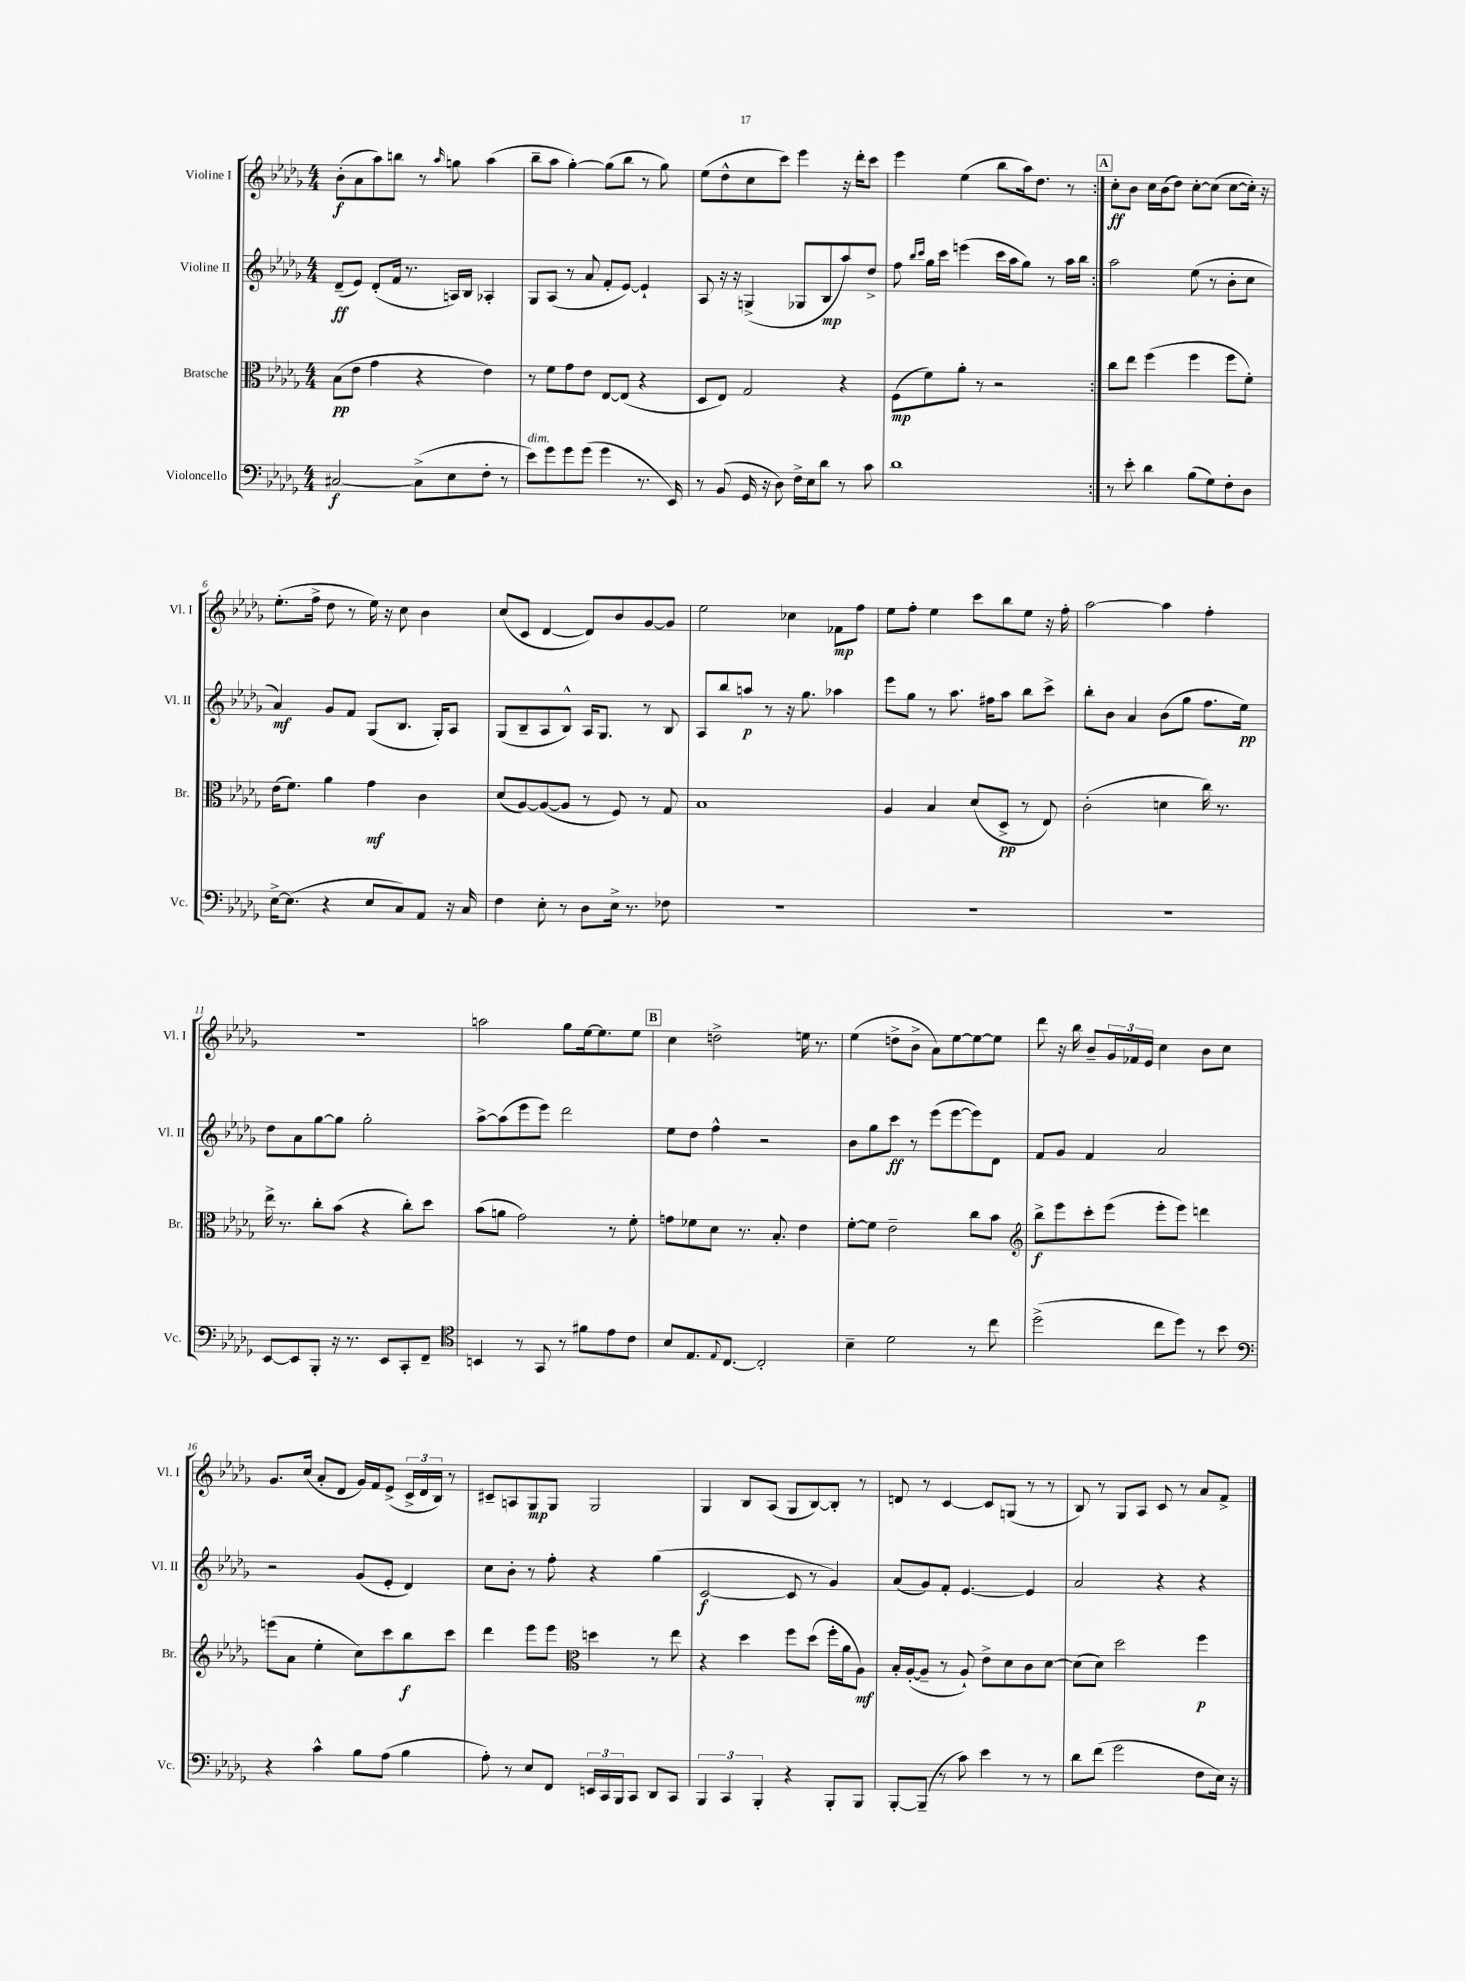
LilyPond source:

<<
\new StaffGroup <<
\new Staff = "s0" \with { instrumentName = "Violine I" shortInstrumentName = "Vl. I" } {
    \clef treble \key des \major \numericTimeSignature \time 4/4
    \repeat volta 2 { bes'8-.\f( aes'8 aes''8) b''8 r8 \grace { aes''16 } g''8 aes''4( |
    bes''8-- aes''8 ges''4~-.) ges''8( bes''8 r8 ges''8) |
    ees''8( des''8-^ c''8 c'''8) ees'''4 r16 des'''16-. c'''8 |
    ees'''4 ees''4( bes''8 aes''16) des''8. r8 | }
    \mark \markup { \box "A" } c''8-.\ff bes'8 c''16 bes'16( des''8) c''8~-. c''8( c''8~ c''16-.) r16 |
    ees''8.-.( f''16-> des''8 r8 ees''16) r16 c''8 bes'4 |
    c''8( c'8 des'4~ des'8) bes'8 ges'8~ ges'8 |
    ees''2 ces''4 fes'8\mp f''8 |
    ees''8 f''8-. ees''4 c'''8 bes''8 ees''8 r16 f''16-. |
    aes''2~ aes''4 f''4-. |
    r1 |
    a''2 ges''8 ees''16~ ees''8. ees''8 |
    \mark \markup { \box "B" } c''4 d''2-> e''16 r8. |
    ees''4( d''8-> bes'8-> aes'8) ees''8~ ees''8~ ees''8 |
    des'''8 r16 bes''16 bes'8-- \tuplet 3/2 { ges'16 fes'16 ees'16 } c''4 bes'8 c''8 |
    ges'8. c''16( aes'8-. des'8 ges'16) f'16 ees'8->( \tuplet 3/2 { c'16-> des'16 bes16) } r8 |
    cis'8-- a8 ges8\mp ges8 ges2 |
    ges4 bes8 aes8( ges8 bes8~) bes8-. r8 |
    d'8 r8 c'4~ c'8 g8( r8 r8 |
    bes8) r8 ges8 aes8 c'8 r8 aes'8 f'8-> \bar "|." |
}
\new Staff = "s1" \with { instrumentName = "Violine II" shortInstrumentName = "Vl. II" } {
    \clef treble \key des \major \numericTimeSignature \time 4/4
    \repeat volta 2 { des'8--\ff( ees'8) des'8-.( f'16 r8. a16) bes16 aes4-. |
    ges8 aes8( r8 aes'8 f'8-. ees'8~) ees'4-! |
    aes8 r16 r16 g4->( ges8 bes8\mp aes''8) des''8-> |
    f''8 \grace { bes''16 c'''16 } ges''16 c'''16 e'''4( c'''16 aes''16 ges''8) r8 aes''16 bes''16 | }
    \mark \markup { \box "A" } aes''2 ees''8( r8 bes'8-. c''8 |
    aes'4\mf) ges'8 f'8 ges8( bes8. ges16-.) aes8 |
    ges8( bes8-- aes8 bes8-^) aes16 ges8. r8 bes8 |
    aes8 bes''8 a''8\p r8 r16 ges''8. aes''4 |
    ees'''8 ges''8 r8 aes''8. fis''16 aes''8 bes''8 c'''8-> |
    bes''8-. bes'8 aes'4 bes'8( ges''8 f''8. ees''16\pp) |
    des''8 aes'8 ges''8~ ges''8 ges''2-. |
    aes''8~-> aes''8( ees'''8 ees'''8) des'''2 |
    \mark \markup { \box "B" } ees''8 des''8 f''4-^ r2 |
    bes'8 ges''8 c'''8\ff r8 ees'''8( ees'''8~ ees'''8) des'8 |
    f'8 ges'8 f'4 aes'2 |
    r2 ges'8( ees'8-. des'4) |
    c''8 bes'8-. r8 f''8-. r4 ges''4( |
    c'2~\f c'8 r8 ges'4) |
    aes'8( ges'8) f'8-. ees'4.~ ees'4 |
    aes'2 r4 r4 \bar "|." |
}
\new Staff = "s2" \with { instrumentName = "Bratsche" shortInstrumentName = "Br." } {
    \clef alto \key des \major \numericTimeSignature \time 4/4
    \repeat volta 2 { bes8\pp( ees'8 ges'4 r4 ees'4) |
    r8 f'8 ges'8 ees'8 ees8~ ees8( r4 |
    des8 ees8) ges2 r4 |
    f8\mp( f'8) aes'8-. r8 r2 | }
    \mark \markup { \box "A" } c''8 ees''8 f''4( f''4 f''8 f'8-.) |
    ees'16( f'8.) aes'4 ges'4\mf c'4 |
    des'8( aes8~) aes8~( aes8 r8 f8) r8 ges8 |
    bes1 |
    aes4 bes4 des'8( des8->\pp r8 ees8) |
    c'2-.( d'4 c''16) r8. |
    ees''16-> r8. c''8-. bes'8( r4 c''8-.) des''8 |
    bes'8( a'8 ges'2) r8 f'8-. |
    \mark \markup { \box "B" } g'8 fes'8 des'8 r8. bes8.-. ees'4 |
    f'8~-. f'8 ees'2-- c''8 bes'8 |
    \clef treble bes''8->\f ees'''8 c'''8-. ees'''8( ees'''8-. ees'''8) d'''4 |
    e'''8( aes'8 ees''4-. c''8) c'''8 bes''8\f c'''8 |
    des'''4 ees'''8 ees'''8 \clef alto d''4 r8 ees''8 |
    r4 des''4 f''8 des''8( f''16-. aes'16 aes8\mf) |
    bes16-. aes16~-.( aes8-- r8 aes8-!) ees'8-> des'8 c'8 des'8~ |
    des'8( des'8) des''2 f''4\p \bar "|." |
}
\new Staff = "s3" \with { instrumentName = "Violoncello" shortInstrumentName = "Vc." } {
    \clef bass \key des \major \numericTimeSignature \time 4/4
    \repeat volta 2 { cis2~\f cis8->( ees8 f8-. r8 |
    ees'8^\markup { \italic "dim." }) ges'8 ges'8 ges'8( ges'4 r8. ees,16) |
    r8 bes,8( ges,16 r16 des8) f16-> ees16 des'8 r8 c'8 |
    des'1 | }
    \mark \markup { \box "A" } r8 ees'8-. des'4 bes8( ges8) f8-. des8 |
    ees16~-> ees8.( r4 ees8 c8) aes,8 r16 c16 |
    f4 ees8-. r8 des8 ees16-> r8. fes8 |
    R1 |
    R1 |
    R1 |
    ees,8~ ees,8 bes,,8-. r16 r8. ees,8 c,8-. f,8-- |
    \clef tenor b,4 r8 ges,8 r8 fis'8 ees'8 c'8 |
    \mark \markup { \box "B" } bes8 ees8. \appoggiatura { ees8 } c8.~ c2-. |
    bes4-- des'2 r8 c''8 |
    des''2->( c''8 des''8) r8 bes'8 |
    \clef bass r4 c'4-^ bes8 aes8( bes4 |
    aes8-.) r8 ees8 f,8 \tuplet 3/2 { e,16 c,16 bes,,16 } c,8 des,8 c,8 |
    \tuplet 3/2 { bes,,4 c,4 bes,,4-. } r4 bes,,8-. bes,,8 |
    bes,,8~-. bes,,8--( r8 c'8) ees'4 r8 r8 |
    des'8 f'8( ges'2 f8 ees16) r16 \bar "|." |
}
>>
>>
